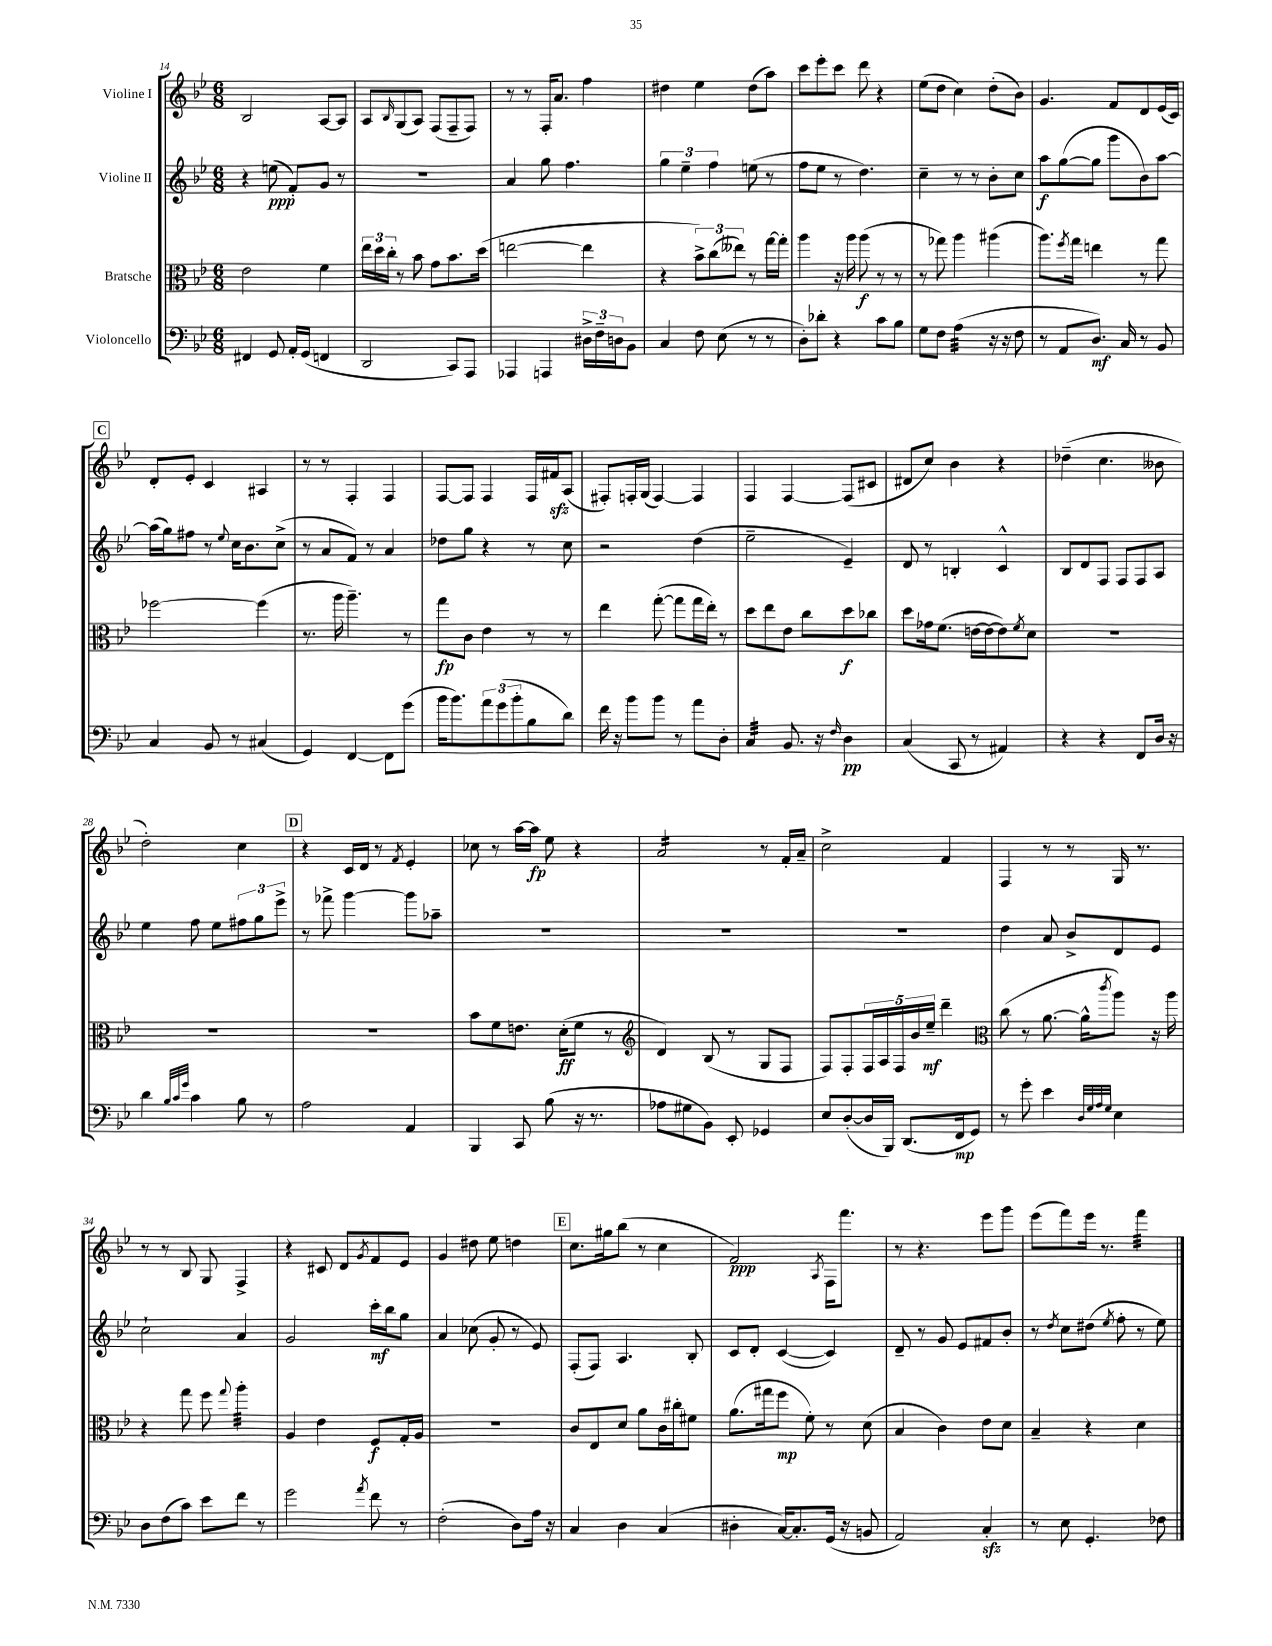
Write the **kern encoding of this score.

**kern	**kern	**kern	**kern
*staff4	*staff3	*staff2	*staff1
*clefF4	*clefC3	*clefG2	*clefG2
*k[b-e-]	*k[b-e-]	*k[b-e-]	*k[b-e-]
*M6/8	*M6/8	*M6/8	*M6/8
4FF#/	2e-\	4r	2B-/
8GG/	.	(8ee\	.
16AA'/LL	.	8f'/L)	.
(16GG/JJ	.	.	.
4FF/	4f\	8g/J	[8A/L
.	.	8r	8A/]J
=	=	=	=
2DD/	24ee-\LL	2.r	8A/L
.	24dd\	.	.
.	24cc'\JJ	.	.
.	.	.	16qqB-/
.	8r	.	(8G/
.	8b-\	.	8A/J)
.	8g\L	.	(8F/L
8CC/L)	8.b-\	.	8F~/
8AAA/J	.	.	8F/J)
.	(16dd\Jk	.	.
=	=	=	=
4AAA-/	[2ee\	4a/	8r
.	.	.	8r
4AAA/	.	8gg\	16F'/LK
.	.	.	8.a/J
.	.	4.ff\	.
24D#^\LL	4ee\]	.	4ff\
24F~\	.	.	.
24D\J	.	.	.
8BB-\J	.	.	.
=	=	=	=
4C/	4r	6gg\	4dd#\
.	.	6ee-~\	.
8F\	12b-^\L)	.	4ee-\
.	(12cc\	6ff\	.
(8E-\	.	.	.
.	12ee--\J)	.	.
8r	8r	(8ee\	(8dd#\L
8r	[16gg\LL	8r	8aa\J)
.	16gg'\]JJ	.	.
=	=	=	=
8D'\L)	4aa\	8ff\L	8ccc\L
8d-'\J	.	8ee-\J	8eee-'\
4r	16r	8r	8ccc\J
.	16aa\	.	.
.	(8aa\	4.dd\)	8ddd\
8c\L	8r	.	4r
8B-\J	8r	.	.
=	=	=	=
8G\L	8r	4cc~\	(8ee-\L
8F\J	8gg-\)	.	8dd\J
(4A\	4aa\	8r	4cc\)
.	.	8r	.
16r	(4aa#\	8b-'\L	(8dd'\L
16r	.	.	.
8F\	.	8cc\J	8b-\J)
=	=	=	=
8r	8.aa\L)	8aa\L	4.g/
8AA/L	.	([8gg\	.
.	8qff/	.	.
.	16gg\Jk	.	.
8.D/J)	4ee\	8gg\]J	.
.	.	8ggg\L	8f/L
16C/	.	.	.
8r	8r	8b-\)	8d/
8BB-/	8gg\	[8aa\J	(16e-/L
.	.	.	16c/JJ)
=	=	=	=
4C/	[2ff-\	(16aa\]LL	8d'/L
.	.	16gg\J)	.
.	.	8ff#\J	8e-'/J
8BB-/	.	8r	4c/
.	.	8qqee-/	.
8r	.	16cc\LK	.
.	.	8.b-\	.
(4C#/	(4ff-\]	.	4A#/
.	.	(8cc^\J	.
=	=	=	=
4GG/)	8.r	8r	8r
.	.	8a/L	8r
.	16aa\	.	.
[4FF/	4.aa~\)	8f/J)	4F'/
.	.	8r	.
8FF\]L	.	4a/	4F/
(8g\J	8r	.	.
=	=	=	=
16b-\LK	8gg\L	8dd-\L	[8F/L
8.b-\)	.	.	.
.	8c\J	8gg\J	8F/]J
12a\	4e-\	4r	4F/
(12g\	.	.	.
12b-'\	.	.	.
8B-\	8r	8r	16F/LL
.	.	.	16f#/J
8d\J)	8r	8cc\	(8A/J
=	=	=	=
16f\	4ee-\	2r	8F#'/L)
16r	.	.	.
8b-\L	.	.	16F'/L
.	.	.	(16G/JJ
8b-\J	([8gg'\	.	[4F/)
8r	8gg\]L	.	.
8a\L	16gg\L	(4dd\	4F/]
.	16ee-'\JJ)	.	.
8D'\J	8r	.	.
=	=	=	=
4C/	8dd\L	2ee-~\	4F/
.	8ee-\	.	.
8.BB-/	8e-\J	.	[4F/
.	8cc\L	.	.
16r	.	.	.
16qqF/	.	.	.
4D\	8dd\	4e-~/)	(8F/]L
.	8cc-\J	.	8c#/J
=	=	=	=
(4C/	8dd\L	8d/	8d#/L
.	16g-\k	8r	8cc/J)
.	(8.f\J	.	.
8CC/	.	4B'/	4b-\
8r	[16e\LL	.	.
.	16e\_J	.	.
4AA#/)	8e\])	4c^^/	4r
.	8qf/	.	.
.	8d\J	.	.
=	=	=	=
4r	2.r	8B-/L	(4dd-~\
.	.	8d/	.
4r	.	8F/J	4.cc\
.	.	8F/L	.
8FF/L	.	8F/	.
16D/Jk	.	8A/J	8b--\
16r	.	.	.
=	=	=	=
4d\	2.r	4ee-\	2dd'\)
32qqB-/LLL	.	.	.
32qqc/	.	.	.
32qqg/JJJ	.	.	.
4c\	.	8ff\	.
.	.	8ee-\L	.
8B-\	.	12ff#\	4cc\
.	.	12gg\	.
8r	.	.	.
.	.	12eee-^\J	.
=	=	=	=
2A\	2.r	8r	4r
.	.	8fff-^\	.
.	.	[4ggg\	16c/LL
.	.	.	16d/JJ
.	.	.	8r
.	.	.	8qf/
4AA/	.	8ggg\]L	4e-'/
.	.	8aa-~\J	.
=	=	=	=
4BBB-/	8b-\L	2.r	8cc-\
.	8f\	.	8r
8CC/	8.e\J	.	[16aa\LL
.	.	.	16aa\]JJ
(8B-\	.	.	8ee-\
.	(16d'\LK	.	.
16r	8f\J	.	4r
8.r	.	.	.
.	8r	.	.
=	=	=	=
*	*clefG2	*	*
8A-\L	4d/)	2.r	2a/
8G#\	.	.	.
8BB-\J)	(8B-/	.	.
8EE-'/	8r	.	.
4GG-/	8G/L	.	8r
.	8F/J	.	16f'/LL
.	.	.	16a~/JJ
=	=	=	=
8E-/L	8F/L)	2.r	2cc^\
([8D'/	8F'/	.	.
16D/]L	20F/L	.	.
.	20A/	.	.
16BBB-/JJ)	.	.	.
.	20F/	.	.
(8.DD/L	.	.	.
.	20b-/	.	.
.	20ee-~/JJ	.	.
.	4ddd~\	.	4f/
16FF/k	.	.	.
8GG/J)	.	.	.
=	=	=	=
*	*clefC3	*	*
8r	(8cc\	4dd\	4F/
8g'\	8r	.	.
4e-\	[8.a\	8a/	8r
.	.	8b-^/L	8r
.	16a^^\]LK	.	.
32qqD/LLL	.	.	.
32qqG/	.	.	.
32qqA/	.	.	.
32qqG/JJJ	8qccc/	.	.
4E-\	8aa\J)	8d/	16G/
.	.	.	8.r
.	16r	8e-/J	.
.	16aa\	.	.
=	=	=	=
8D\L	4r	2cc`\	8r
(8F\	.	.	8r
8c\J)	8gg\	.	8B-/
8e-\L	8ff\	.	8G/
.	8qqgg/	.	.
8f\J	4aa'\	4a/	4F^/
8r	.	.	.
=	=	=	=
2g\	4A/	2g/	4r
.	4e-\	.	8c#/
.	.	.	8d/L
8qa/	.	.	8qg/
8f\	8F/L	16ccc'\LL	8f/
.	.	16bb-\J	.
8r	16G'/L	8gg\J	8e-/J
.	16A/JJ	.	.
=	=	=	=
(2F'\	2.r	4a/	4g/
.	.	(8cc-\	8dd#\
.	.	8g'/	8ee-\
8D\L)	.	8r	4dd\
16A\Jk	.	8e-/)	.
16r	.	.	.
=	=	=	=
4C/	8c/L	(8F'/L	8.cc\L
.	8E-/	8F/J)	.
.	.	.	16gg#\k
4D\	8d/J	4.A/	(8bb-\J
.	8a\L	.	8r
(4C/	16c\L	.	4cc\
.	16cc#'\J	.	.
.	8f#\J	8B-'/	.
=	=	=	=
4D#'\	(8.a\L	8c/L	2f/)
.	.	8d'/J	.
.	16gg#\k	.	.
[16C/LK)	8ff\J	([4c/	.
8.C'/]	.	.	.
.	8f'\)	.	.
.	.	.	8qA/
(16GG/Jk	8r	4c/])	16F\LK
16r	.	.	8.fff\J
8BB/	(8d\	.	.
=	=	=	=
2AA/)	4B-/	8d~/	8r
.	.	8r	4.r
.	4c\)	8g/	.
.	.	8e-/L	.
4C'/	8e-\L	8f#/	8eee-\L
.	8d\J	8b-'/J	8ggg\J
=	=	=	=
8r	4B-~/	8r	(8eee-\L
.	.	8qdd/	.
8E-\	.	8cc\L	8fff\)
4.GG'/	4r	(8dd#\J	16eee-\Jk
.	.	.	8.r
.	.	8qee-/	.
.	.	8ff'\	.
.	4d\	8r	4fff\
8F-\	.	8ee-\)	.
==	==	==	==
*-	*-	*-	*-
